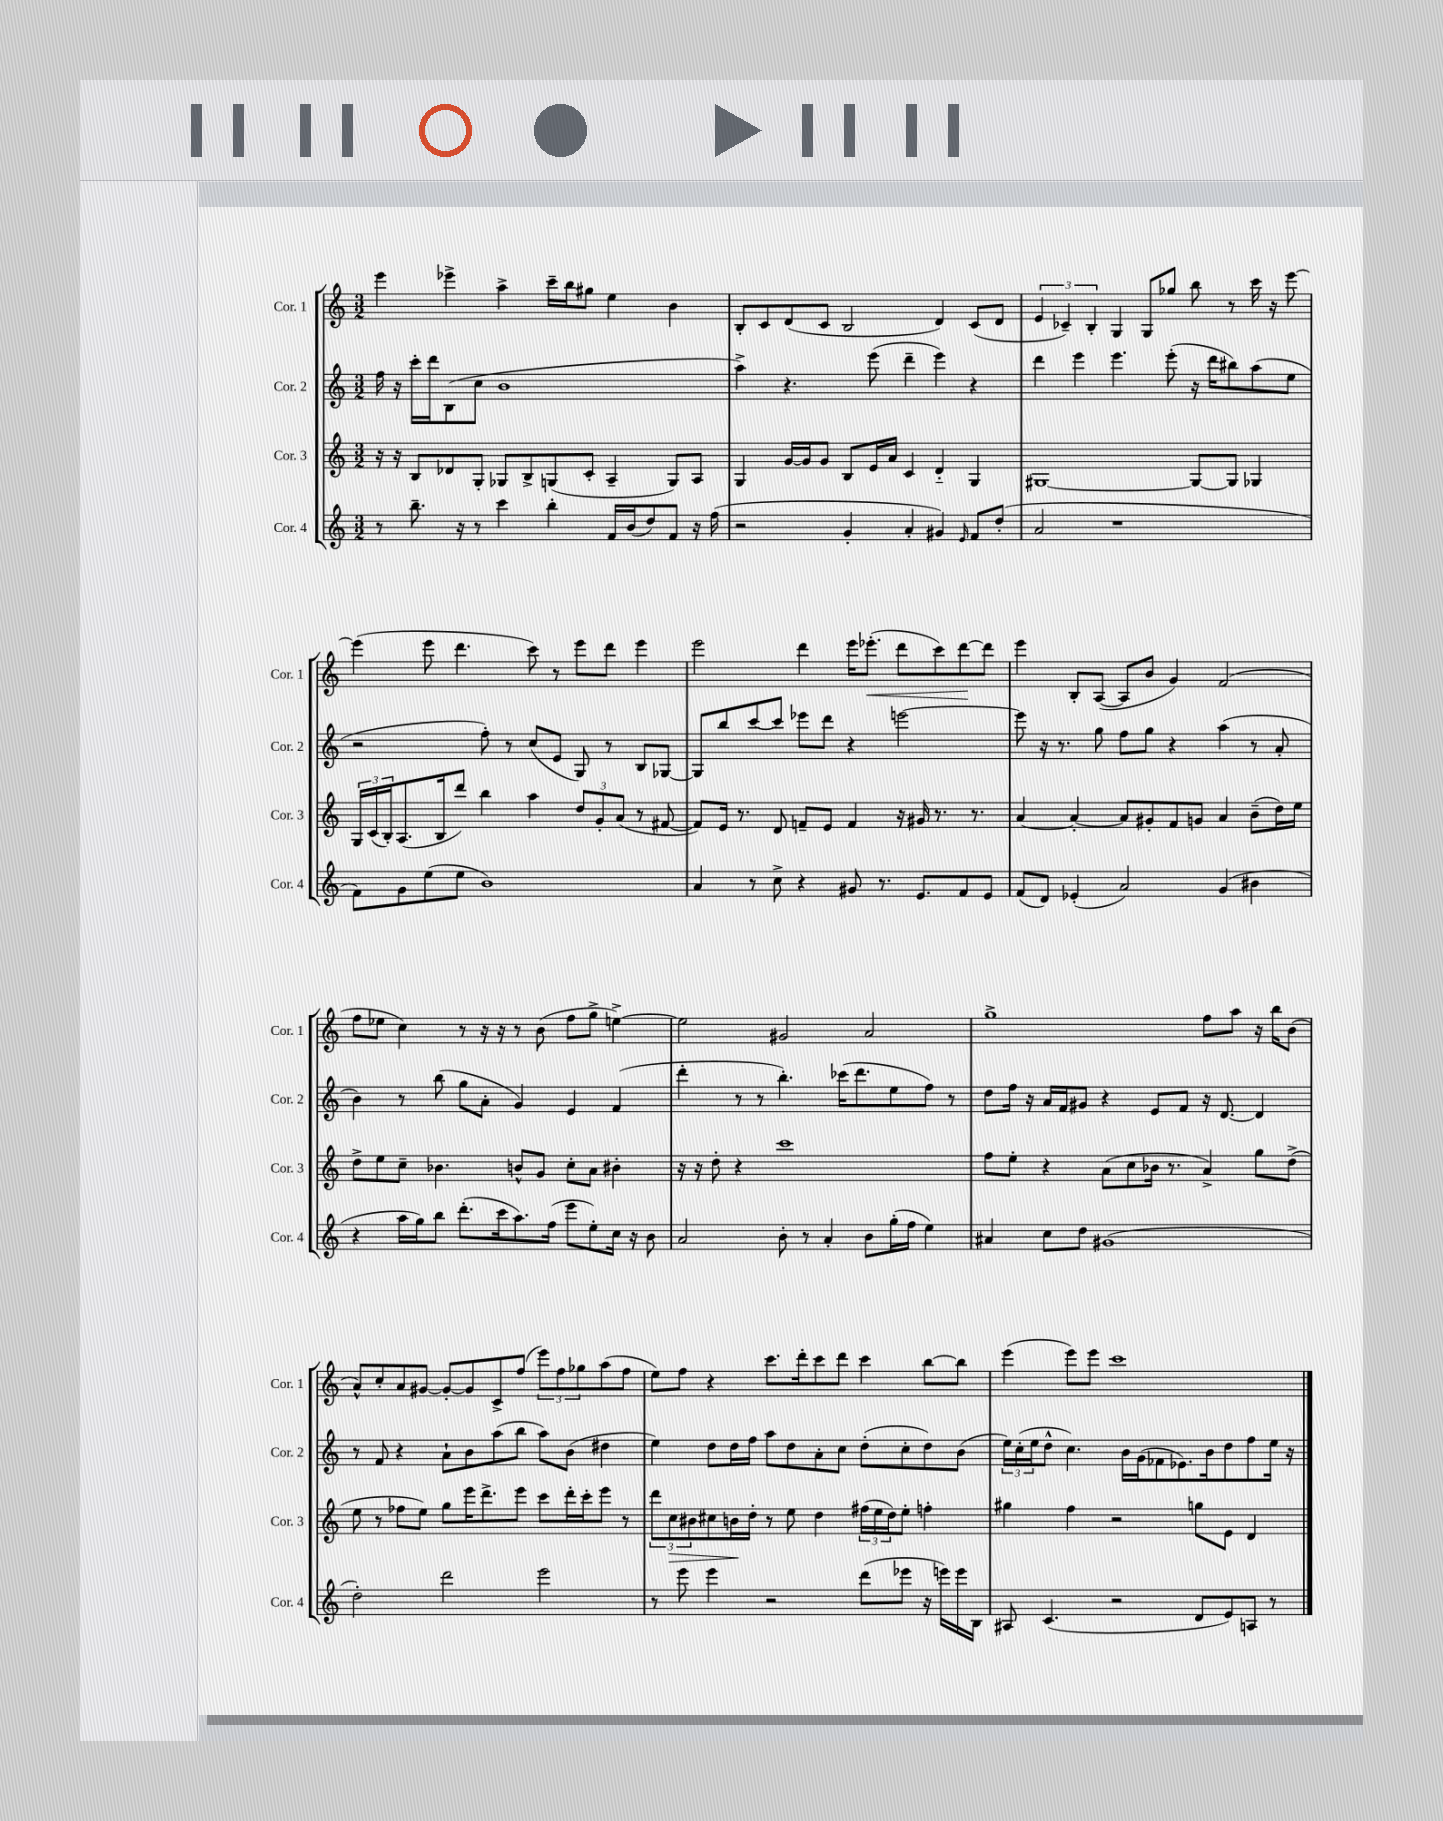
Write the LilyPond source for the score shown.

<<
\new StaffGroup <<
\new Staff = "s0" \with { instrumentName = "Cor. 1" shortInstrumentName = "Cor. 1" } {
    \clef treble \key c \major \numericTimeSignature \time 3/2
    e'''4 ees'''4-> a''4-> c'''16-- b''16 gis''8 e''4 b'4 |
    b8-. c'8 d'8( c'8 b2 d'4) c'8( d'8 |
    \tuplet 3/2 { e'4 ces'4--) b4-. } g4 g8 ges''8 b''8 r8 c'''16 r16 e'''8~ |
    e'''4( e'''8 d'''4. c'''8) r8 e'''8 d'''8 e'''4 |
    e'''2 d'''4 e'''16 ees'''8.-.\<( d'''8 c'''8) d'''8~\! d'''8 |
    e'''4 b8-. a8~( a8 b'8 g'4) f'2( |
    f''8 ees''8 c''4) r8 r16 r16 r8 b'8( f''8 g''8-> e''4~->) |
    e''2 gis'2 a'2 |
    g''1-> f''8 a''8 r16 b''16 b'8( |
    a'8-^) c''8-. a'8 gis'8~ gis'8~-. gis'8 c'8-> f''8( \tuplet 3/2 { e'''8) f''8 ges''8 } a''8( f''8 |
    e''8) f''8 r4 c'''8. d'''16-. c'''8 d'''8 c'''4 b''8~ b''8 |
    e'''4( e'''8) e'''8 c'''1 \bar "|." |
}
\new Staff = "s1" \with { instrumentName = "Cor. 2" shortInstrumentName = "Cor. 2" } {
    \clef treble \key c \major \numericTimeSignature \time 3/2
    f''16 r16 c'''16-. d'''16 b8( c''8 b'1 |
    a''4->) r4. e'''8( d'''4-- e'''4) r4 |
    d'''4 e'''4 e'''4. e'''8-.( r16 d'''16 bis''8) a''8( e''8 |
    r2 f''8-.) r8 c''8( e'8 g8) r8 b8 ges8~ |
    ges8 b''8 c'''8~ c'''8 ees'''8 d'''8 r4 e'''2~ |
    e'''8 r16 r8. g''8 f''8 g''8 r4 a''4( r8 a'8-. |
    b'4) r8 b''8( g''8 a'8-. g'4) e'4 f'4( |
    d'''4-. r8 r8 b''4.-.) ces'''16( d'''8. e''8 f''8) r8 |
    d''8 f''16 r16 a'16 f'16 gis'8 r4 e'8 f'8 r16 d'8.~ d'4 |
    r8 f'8 r4 a'8-! b'8 a''8( b''8 a''8) b'8( dis''4 |
    e''4) d''8 d''16 f''16 a''8 d''8 a'8-. c''8 d''8-.( c''8-. d''8) b'8( |
    \tuplet 3/2 { e''16) c''16-.( e''16 } d''8-^ c''4.) b'16 g'16( fes'8 ees'8.) b'16 d''8 f''8 e''16 r16 \bar "|." |
}
\new Staff = "s2" \with { instrumentName = "Cor. 3" shortInstrumentName = "Cor. 3" } {
    \clef treble \key c \major \numericTimeSignature \time 3/2
    r16 r16 b8 des'8 g8-. ges8 b8-> g8( c'8-. a4-- g8) a8 |
    g4 g'16~ g'16 g'8 b8 e'16 a'16 c'4 d'4-_ g4 |
    gis1~ gis8~ gis8 ges4 |
    \tuplet 3/2 { g16 c'16( b16-.) } a8.( b16 d'''8) b''4 a''4 \tuplet 3/2 { d''8 g'8-. a'8( } r8 fis'8~ |
    fis'8) e'16 r8. d'8 f'8-- e'8 f'4 r16 gis'16 r8. r8. |
    a'4~ a'4~-. a'8 gis'8-. f'8 g'8 a'4 b'8--( d''16) e''16 |
    d''8-> e''8 c''8-- bes'4. b'8-^ g'8 c''8-. a'8 bis'4-. |
    r16 r16 d''8-. r4 c'''1 |
    f''8 e''8-. r4 a'8( c''8 bes'16 r8. a'4->) g''8 d''8->( |
    e''8 r8 fes''8 e''8) g''8 e'''16 d'''8.-> e'''8 c'''8 d'''16-. c'''16-. e'''8 r8 |
    \tuplet 3/2 { d'''8 c''8\> bis'8 } cis''8 b'16\! d''16-. r8 e''8 d''4 \tuplet 3/2 { fis''16( e''16 d''16) } e''8-. f''4-. |
    gis''4 f''4 r2 g''8 e'8 d'4 \bar "|." |
}
\new Staff = "s3" \with { instrumentName = "Cor. 4" shortInstrumentName = "Cor. 4" } {
    \clef treble \key c \major \numericTimeSignature \time 3/2
    r8 b''8.-- r16 r8 c'''4 b''4-. f'16 b'16( d''8) f'8 r16 f''16( |
    r2 g'4-. a'4-. gis'4) \grace { e'16 } f'8 d''8-.( |
    a'2 r1 |
    f'8) g'8 e''8( e''8 b'1) |
    a'4 r8 c''8-> r4 gis'8 r8. e'8. f'8 e'8 |
    f'8( d'8) ees'4-.( a'2) g'4( bis'4 |
    r4 a''16 g''16) b''8 d'''8.-.( c'''16 a''8.) f''16( e'''8 e''8-.) c''16 r16 b'8 |
    a'2 b'8-. r8 a'4-. b'8 g''16-.( f''16 e''4) |
    ais'4 c''8 d''8 gis'1( |
    d''2-.) d'''2 e'''2 |
    r8 e'''8 e'''4 r2 d'''8( ees'''8 r16 e'''16) e'''16 b16 |
    ais8 c'4.( r2 d'8 e'8) a8 r8 \bar "|." |
}
>>
>>
\layout { \context { \Score \remove "Bar_number_engraver" } }
